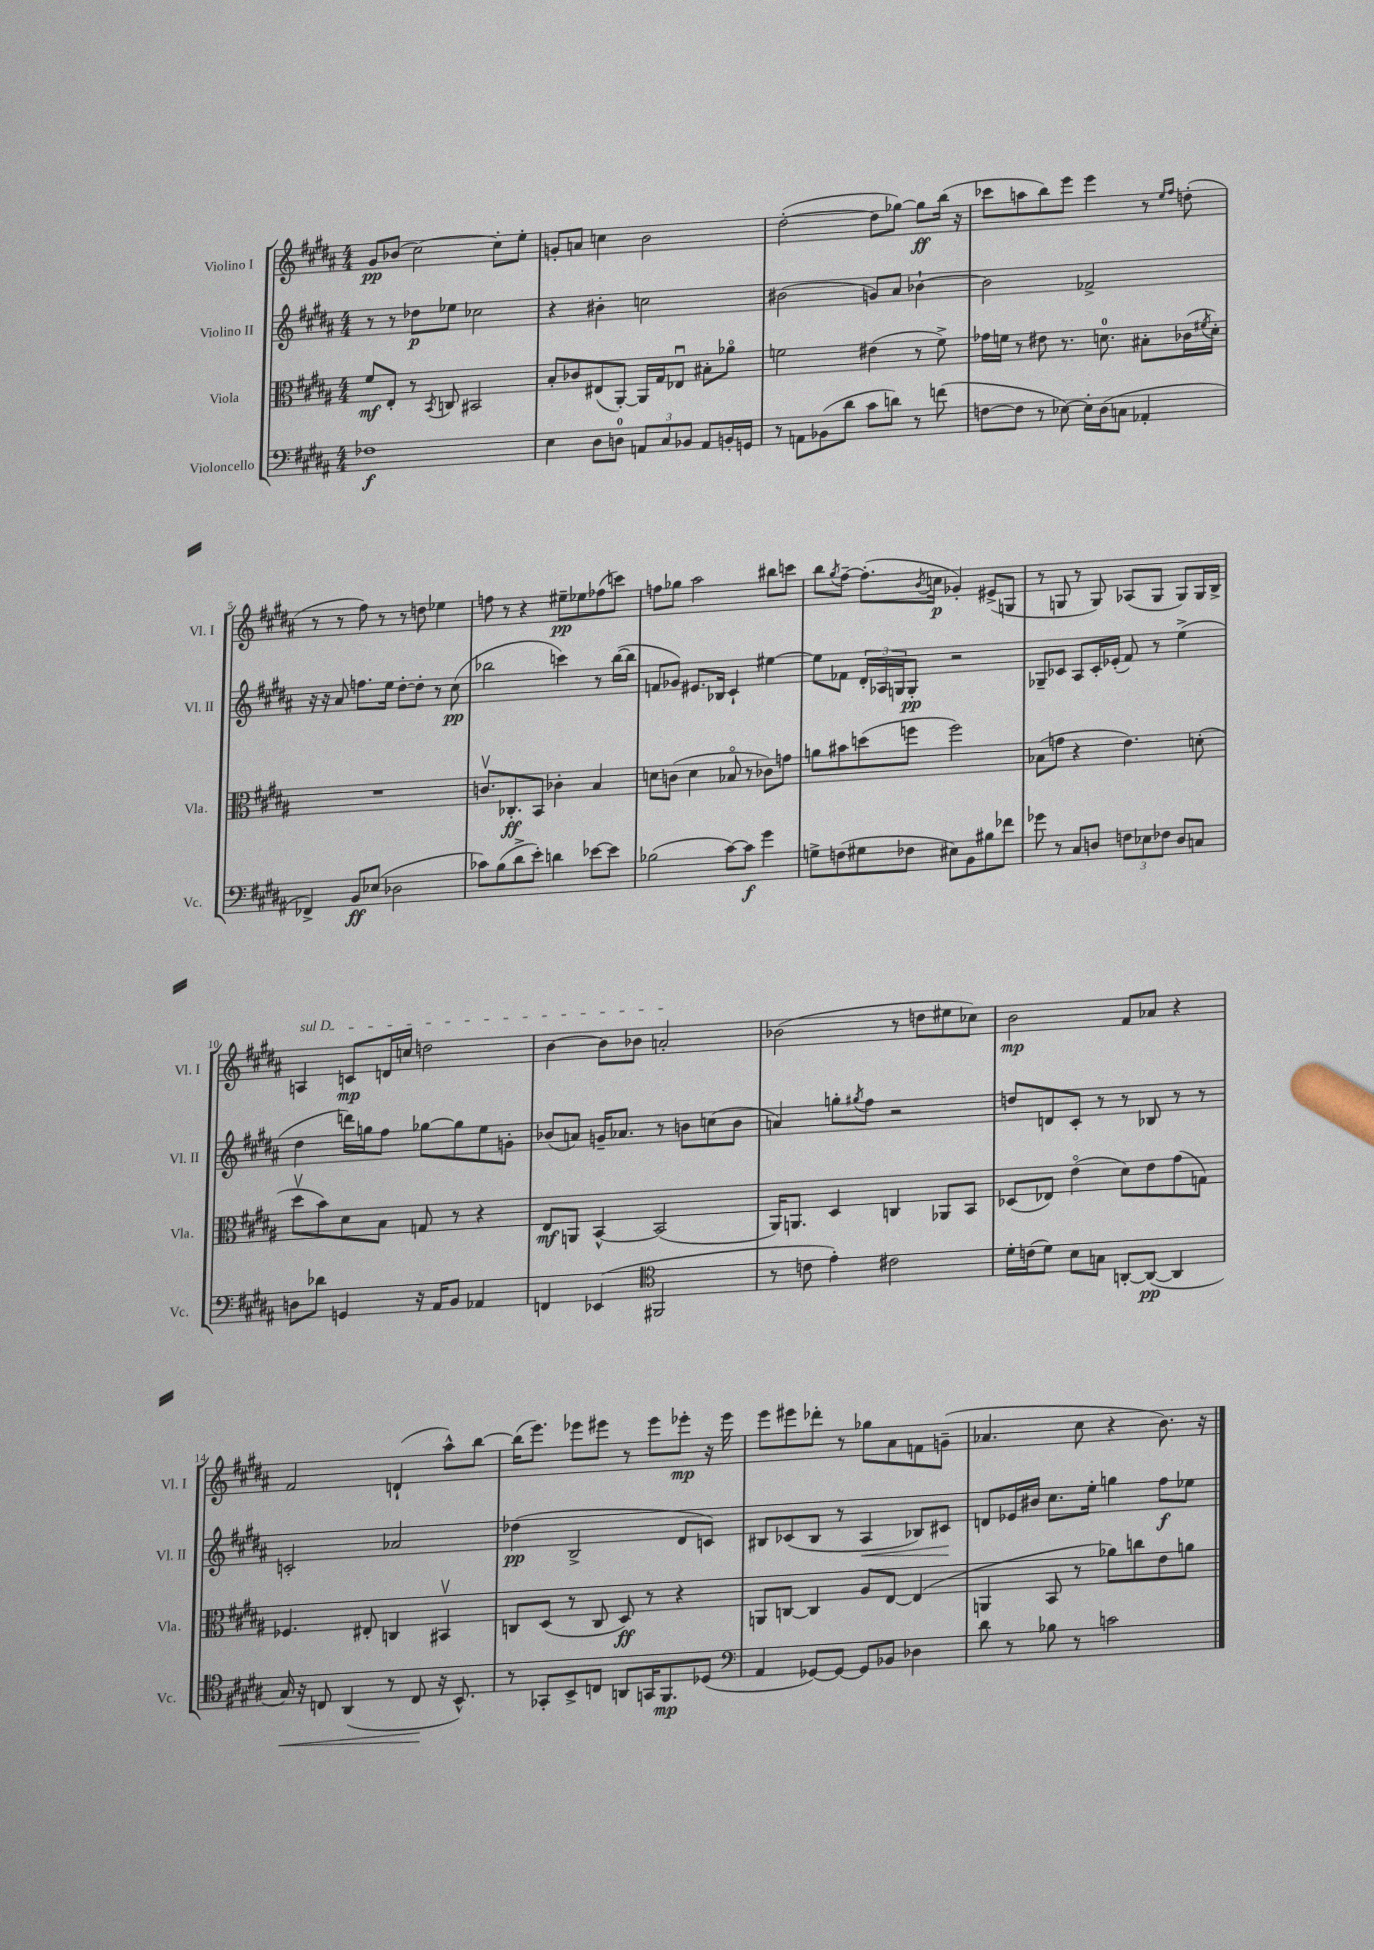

**kern	**dynam	**kern	**dynam	**kern	**dynam	**kern	**dynam
*part4	*part4	*part3	*part3	*part2	*part2	*part1	*part1
*staff4	*staff4	*staff3	*staff3	*staff2	*staff2	*staff1	*staff1
*I"Violoncello	*	*I"Viola	*	*I"Violino II	*	*I"Violino I	*
*I'Vc.	*	*I'Vla.	*	*I'Vl. II	*	*I'Vl. I	*
*clefF4	*	*clefC3	*	*clefG2	*	*clefG2	*
*k[f#c#g#d#a#]	*	*k[f#c#g#d#a#]	*	*k[f#c#g#d#a#]	*	*k[f#c#g#d#a#]	*
*M4/4	*	*M4/4	*	*M4/4	*	*M4/4	*
=1	=1	=1	=1	=1	=1	=1	=1
1F-X	f	8f#/L	mf	8r	.	8g#/L	pp
.	.	8E'/J	.	8r	.	(8b-X/J	.
.	.	8r	.	8dd-X\L	p	[2cc#\)	.
.	.	8qBB/	.	.	.	.	.
.	.	8Cn/	.	8ee-X\J	.	.	.
.	.	2BB#X/	.	2cc-X\	.	.	.
.	.	.	.	.	.	8cc#'\L]	.
.	.	.	.	.	.	8ee'\J	.
=2	=2	=2	=2	=2	=2	=2	=2
4E\	.	8B'/L	.	4r	.	8gn'/L	.
.	.	8c-X/	.	.	.	8an/J	.
8D#\L	.	(8E#X/	.	4b#X'\	.	4ccn\	.
8Dn\J	.	[8AA#'/J)	.	.	.	.	.
12AAn/L	.	16AA#/LL]	.	2ccn\	.	2b\	.
.	.	16G#/J	.	.	.	.	.
12C#/	.	.	.	.	.	.	.
.	.	8E-Xu/J	.	.	.	.	.
12BB-X/J	.	.	.	.	.	.	.
8AA/L	.	8B#X'\L	.	.	.	.	.
16BBn'/L	.	8a-X\J	.	.	.	.	.
16GGn/JJ	.	.	.	.	.	.	.
=3	=3	=3	=3	=3	=3	=3	=3
8r	.	2fn\	.	(2b#X\	.	([2dd#'\	.
8AAn\L	.	.	.	.	.	.	.
(8BB-X\	.	.	.	.	.	.	.
8d#\J	.	.	.	.	.	.	.
8c#\L	.	(4e#X\	.	8gn/L)	.	8dd#\L]	.
8dn\J)	.	.	.	8a#/J	.	[8gg-X\J)	.
8r	.	8r	.	[4b-X`\	.	8gg-\L]	ff
(8fn\	.	8f^\)	.	.	.	(16bb\Jk	.
.	.	.	.	.	.	16r	.
=4	=4	=4	=4	=4	=4	=4	=4
[8Fn\L	.	16g-X\LL	.	2b-\]	.	8ccc-X\L	.
.	.	16fn\JJ	.	.	.	.	.
8F\J]	.	8r	.	.	.	8aan\	.
8r	.	8e#X\	.	.	.	8bb\)	.
[8E-X\)	.	8.r	.	.	.	8eee\J	.
16E-'\LL]	.	.	.	2f-X^/	.	4eee\	.
(16D#\J	.	8.dn\	.	.	.	.	.
8Cn\J	.	.	.	.	.	.	.
4AA-X'/	.	8B#X'\L	.	.	.	8r	.
.	.	.	.	.	.	16qqee/LL	.
.	.	.	.	.	.	16qqff#/JJ	.
.	.	(16c-X\L	.	.	.	(8ddn'\	.
.	.	8qf#X/	.	.	.	.	.
.	.	16d'\JJ)	.	.	.	.	.
!!LO:LB:g=z
=5	=5	=5	=5	=5	=5	=5	=5
4FF-X^/)	.	1r	.	16r	.	8r	.
.	.	.	.	16r	.	.	.
.	.	.	.	8a#/	.	8r	.
8BB/L	ff	.	.	8.ffn\L	.	8ff#\)	.
(8E-X/J	.	.	.	.	.	8r	.
.	.	.	.	16ee\Jk	.	.	.
2D-X\	.	.	.	[8dd#'\L	.	8r	.
.	.	.	.	8dd#'\J]	.	8ddn\	.
.	.	.	.	8r	.	4ee-X\	.
.	.	.	.	(8cc#\	pp	.	.
=6	=6	=6	=6	=6	=6	=6	=6
8c-X\L)	.	8.cnv/L	.	2bb-X\	.	8ffn\	.
(8B\	.	.	.	.	.	8r	.
.	.	8.C-X'/	ff	.	.	.	.
8d#^\	.	.	.	.	.	4r	.
8e'\J)	.	8BB/J	.	.	.	.	.
4dn\	.	4c-X'\	.	4cccn\)	.	8ee#X~\L	pp
.	.	.	.	.	.	8ee-X\	.
[8e-X\L	.	4B/	.	8r	.	(8ff-X\	.
8e-\J]	.	.	.	([16bb-\LL	.	8cccn\J)	.
.	.	.	.	16bb-\JJ]	.	.	.
=7	=7	=7	=7	=7	=7	=7	=7
(2B-X\	.	8dn\L	.	8fn/L	.	8ffn\L	.
.	.	(8cn\J	.	8g-X/J)	.	8gg-X\J	.
.	.	4d\	.	8.e#X/L	.	2aa#\	.
.	.	.	.	16B-X/Jk	.	.	.
[8c#\L)	.	8B-X/	.	4c#`/	.	.	.
8c#\J]	f	8r	.	.	.	.	.
4g#\	.	8c-X\L)	.	[4ee#X\	.	8bb#X\L	.
.	.	8gn\J	.	.	.	8cccn\J	.
=8	=8	=8	=8	=8	=8	=8	=8
8Gn^\L	.	8an\L	.	8ee#\L]	.	8bb\L	.
.	.	.	.	.	.	8qgg#/	.
(8Fn\	.	8b#X\	.	8f-X\J	.	[8ff#~\J	.
8G#X\	.	(8ddn\	.	24d#'/LL	.	(8.ff#'\L]	.
.	.	.	.	24A-X/	.	.	.
.	.	.	.	24Gn/J	.	.	.
8F-X\J	.	8ffn\J	.	8G'/J	pp	.	.
.	.	.	.	.	.	8qb/	.
.	.	.	.	.	.	16ccn\Jk	p
8E#X\L)	.	2ff\)	.	2r	.	4g-X'/)	.
8BB\	.	.	.	.	.	.	.
8B#X\	.	.	.	.	.	(8e#X^/L	.
8f-X\J	.	.	.	.	.	8Gn/J	.
=9	=9	=9	=9	=9	=9	=9	=9
8g-X\	.	(8B-X\L	.	8G-X~/L	.	8r	.
8r	.	8gn\J	.	8c-X/J	.	8Gn/	.
8C#/L	.	4r	.	8A#/L	.	8r	.
8Dn/J	.	.	.	16c-'/L	.	8G/)	.
.	.	.	.	(16e-X'/JJ	.	.	.
12Fn\L	.	4.e\)	.	8f#/)	.	(8A-X/L	.
12E-X\	.	.	.	.	.	.	.
.	.	.	.	8r	.	8G/J	.
12F-X\J	.	.	.	.	.	.	.
8D/L	.	.	.	(4ee^\	.	8G/L)	.
8Cn/J	.	(8dn'\	.	.	.	16G/L	.
.	.	.	.	.	.	16B^/JJ	.
!!LO:LB:g=z
=10	=10	=10	=10	=10	=10	=10	=10
!	!	!	!	!	!	!LO:TX:a:i:t=sul D	!
8Dn\L	.	8dd#v\L	.	4dd#\	.	4An/	.
8d-X\J	.	8b\)	.	.	.	.	.
4GGn/	.	8d#\	.	16dddn\LL)	.	8cn/L	mp
.	.	.	.	16ggn\J	.	.	.
.	.	8B\J	.	8ff#\J	.	16dn/L	.
.	.	.	.	.	.	16ccn/JJ	.
16r	.	8Gn/	.	[8gg-X\L	.	2ddn\	.
16AA#/KL	.	.	.	.	.	.	.
8BB/J	.	8r	.	8gg-\]	.	.	.
4AA-X/	.	4r	.	8ee\	.	.	.
.	.	.	.	8gn'\J	.	.	.
=11	=11	=11	=11	=11	=11	=11	=11
4FFn/	.	8E/L	mf	(8b-X/L	.	[4b\	.
.	.	8AAn/J	.	8an/J)	.	.	.
(4EE-X/	.	[4BB^^/	.	16gn~/KL	.	8b\L]	.
.	.	.	.	8.a-X/J	.	.	.
.	.	.	.	.	.	8b-X\J	.
*clefC4	*	*	*	*	*	*	*
2FF#X/	.	(2BB/]	.	8r	.	2an'/	.
.	.	.	.	8bn\L	.	.	.
.	.	.	.	(8ccn\	.	.	.
.	.	.	.	8b\J	.	.	.
=12	=12	=12	=12	=12	=12	=12	=12
8r	.	16AA#/KL)	.	4an/)	.	(2b-X\	.
.	.	8.AAn/J	.	.	.	.	.
8cn\	.	.	.	.	.	.	.
4e'\)	.	4D#/	.	8ggn'\L	.	.	.
.	.	.	.	8qgg#X/	.	.	.
.	.	.	.	8ff#\J	.	.	.
2c#X\	.	4Cn/	.	2r	.	8r	.
.	.	.	.	.	.	8ddn\L	.
.	.	8AA-X/L	.	.	.	8ee#X\	.
.	.	8BB/J	.	.	.	8cc-X\J)	.
=13	=13	=13	=13	=13	=13	=13	=13
16d#'\LL	.	(8D-X/L	.	8ddn/L	.	2b\	mp
(16cn\J	.	.	.	.	.	.	.
8d#\J)	.	8E-X/J)	.	8dn/	.	.	.
8B\L	.	(4e\	.	8c#'/J	.	.	.
8Gn\J	.	.	.	8r	.	.	.
[8AAn'/L	.	8d#\L)	.	8r	.	8f#/L	.
(8AA/J_	pp	8e\	.	8B-X/	.	8a-X/J	.
4AA/]	.	(8g#\	.	8r	.	4r	.
.	.	8Gn\J)	.	8r	.	.	.
!!LO:LB:g=z
=14	=14	=14	=14	=14	=14	=14	=14
!	!LO:HP:b	!	!	!	!	!	!
16G#/)	<	4.F-X/	.	2cn'/	.	2f#/	.
16r	.	.	.	.	.	.	.
8Cn/	.	.	.	.	.	.	.
(4AA#/	.	.	.	.	.	.	.
.	.	8E#X'/	.	.	.	.	.
8r	.	4Cn/	.	2a-X/	.	(4dn`/	.
8C/	.	.	.	.	.	.	.
16r	[	4BB#Xv/	.	.	.	8aa#^^\L)	.
8.BB^^/)	.	.	.	.	.	.	.
.	.	.	.	.	.	[8bb\J	.
=15	=15	=15	=15	=15	=15	=15	=15
8r	.	8Cn/L	.	(4dd-X\	pp	(16bb\KL]	.
.	.	.	.	.	.	8.eee\J)	.
8GG-X'/L	.	(8D#/J	.	.	.	.	.
8BB^/	.	8r	.	2B^/	.	8eee-X\L	.
8Cn/J	.	8C/	.	.	.	8eee#X\J	.
8AAn/L	.	8D#/)	ff	.	.	8r	.
16GGn/K	.	8r	.	.	.	8eee#\L	.
8.FF#/	mp	.	.	.	.	.	.
.	.	4r	.	8d#/L	.	8eee-X'\J	mp
(8D-X/J	.	.	.	8cn/J)	.	16r	.
.	.	.	.	.	.	16eee-\	.
=16	=16	=16	=16	=16	=16	=16	=16
*clefF4	*	*	*	*	*	*	*
4AA#/	.	8AAn/L	.	8B#X/L	.	8eee\L	.
.	.	[8Cn/J	.	(8c-X/	.	8eee#X\	.
[8GG-X/L)	.	4C/]	.	8B#/J	.	8ddd-X'\J	.
8GG-/J_	.	.	.	8r	.	8r	.
!	!	!	!	!	!LO:HP:b	!	!
8GG-/L]	.	8A#/L	.	4A#/	<	8gg-X\L	.
8BB-X/J	.	[8E/J	.	.	.	8a#\	.
4D-X\	.	(4E/]	.	8B-X/L)	.	8fn\	.
.	.	.	.	8c#X/J	.	(8gn~\J	.
.	.	.	.	.	[	.	.
=17	=17	=17	=17	=17	=17	=17	=17
8d#\	.	4AAn/	.	8dn/L	.	4.a-X/	.
8r	.	.	.	16e-X/L	.	.	.
.	.	.	.	16b#X/JJ	.	.	.
8B-X\	.	8BB/	.	8.cc#\L	.	.	.
8r	.	8r	.	.	.	8cc#\	.
.	.	.	.	16ee'\Jk	.	.	.
2cn\	.	8a-X\L)	.	4ggn\	.	4r	.
.	.	8ccn\	.	.	.	.	.
.	.	8e\	.	8ff#\L	f	8.b\)	.
.	.	8an\J	.	8ee-X\J	.	.	.
.	.	.	.	.	.	16r	.
==	==	==	==	==	==	==	==
*-	*-	*-	*-	*-	*-	*-	*-
